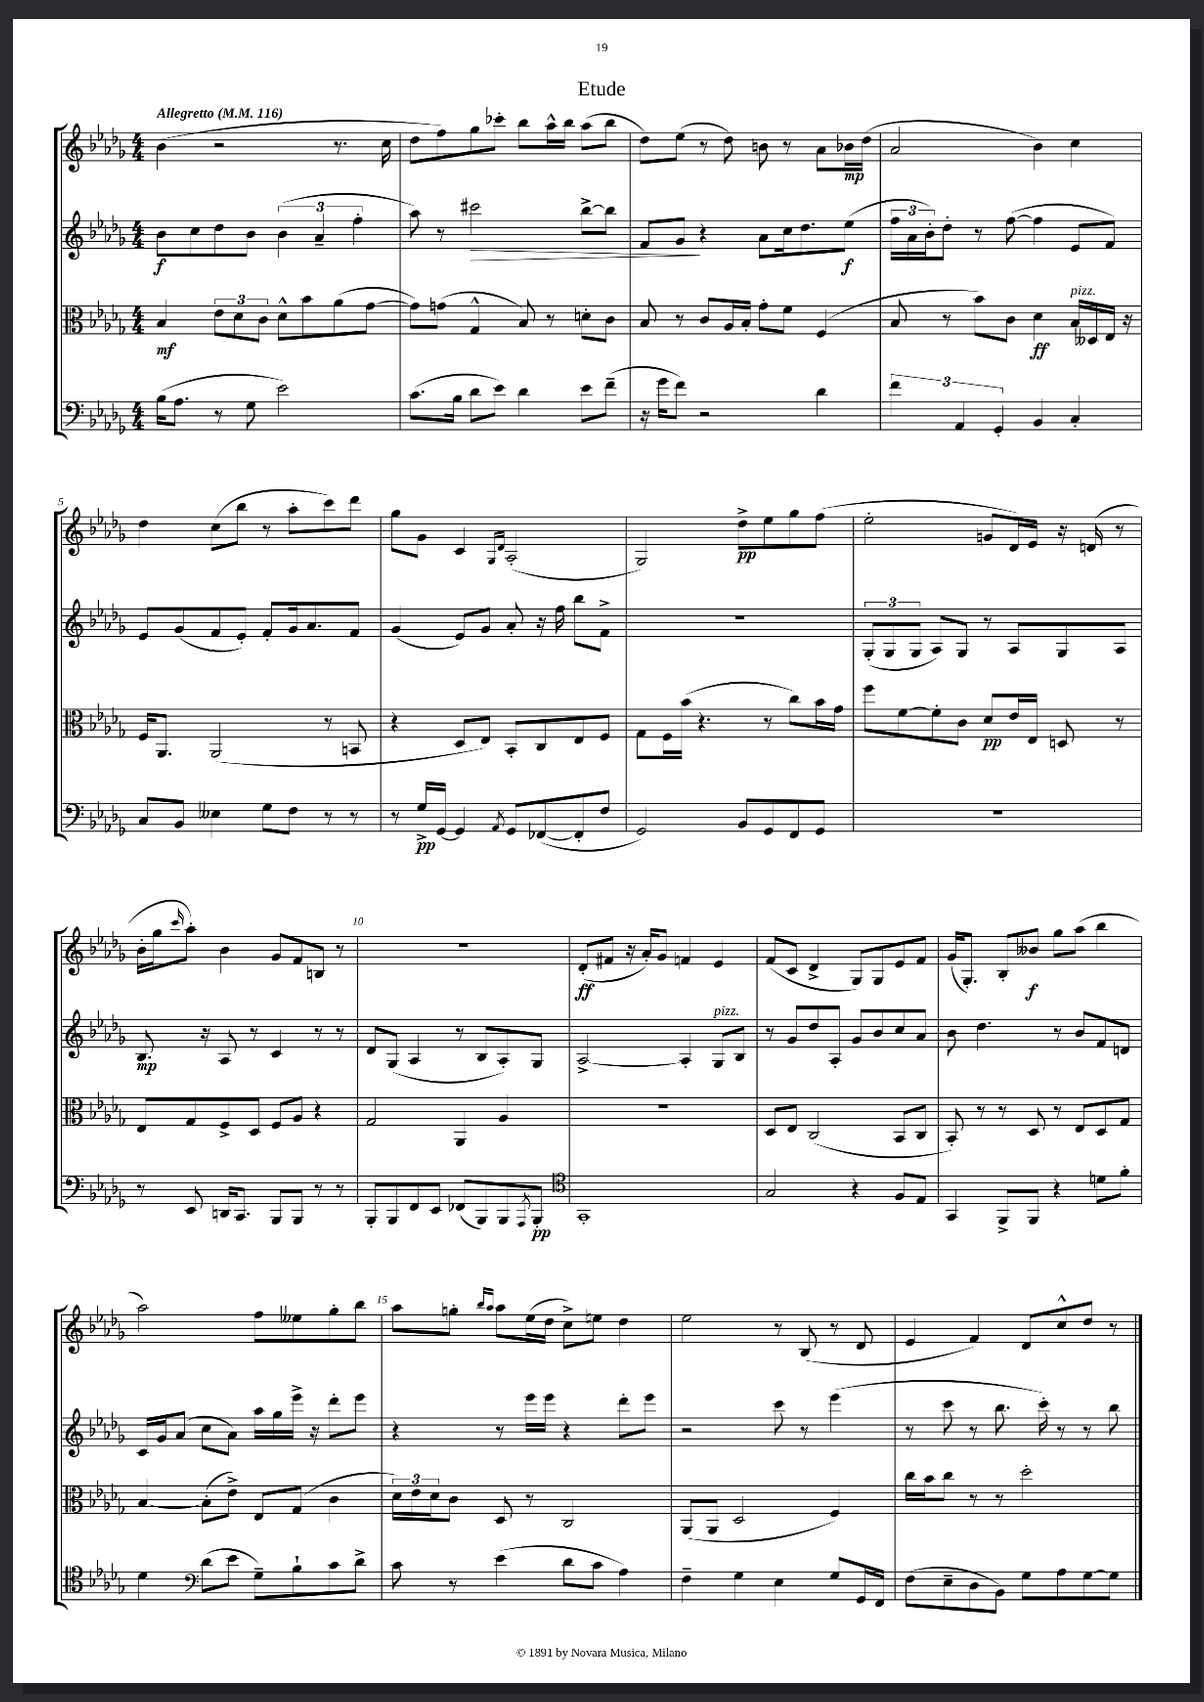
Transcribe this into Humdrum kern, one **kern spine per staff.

**kern	**kern	**kern	**kern
*staff4	*staff3	*staff2	*staff1
*clefF4	*clefC3	*clefG2	*clefG2
*k[b-e-a-d-g-]	*k[b-e-a-d-g-]	*k[b-e-a-d-g-]	*k[b-e-a-d-g-]
*M4/4	*M4/4	*M4/4	*M4/4
*MM116	*MM116	*MM116	*MM116
(16B-	4B-	8b-	(4b-
8.A-	.	.	.
.	.	8cc	.
8r	12e-	8dd-	2r
.	12d-	.	.
8G-	.	8b-	.
.	12c	.	.
2e-)	8d-^^	(6b-	.
.	8b-	.	.
.	.	6a-~	.
.	(8a-	.	8.r
.	.	6ff'	.
.	[8g-	.	.
.	.	.	16cc
=	=	=	=
(8.c	8g-])	8aa-)	8dd-
.	(8g	8r	8ff)
16B-	.	.	.
8d-	4G-^^	2ccc#	8gg-
8e-)	.	.	8ccc-'
4d-	8B-)	.	8bb-
.	8r	.	16aa-^^
.	.	.	16bb-
8e-	8d'	[8bb-^	(8aa-
(8f~	8c	8bb-]	8bb-
=	=	=	=
16r	8B-	8f	8dd-)
16g-	.	.	.
8f)	8r	8g-	(8ee-
2r	8c	4r	8r
.	16A-	.	8dd-)
.	16B-'	.	.
.	8g-'	8a-	8b
.	8f	16cc	8r
.	.	8.dd-	.
4d-	(4F	.	8a-
.	.	(8ee-	16b-
.	.	.	(16dd-
=	=	=	=
6f	8B-	24ff	2a-
.	.	24a-	.
.	.	24b-')	.
.	8r	8dd-'	.
6AA-	.	.	.
.	8b-)	8r	.
6GG-'	.	.	.
.	8c	([8ff	.
4BB-	4d-	4ff]	4b-)
4C'	16B-	8e-	4cc
.	16D--	.	.
.	16E-	8f)	.
.	16r	.	.
=	=	=	=
8C	16F	8e-	4dd-
.	8.AA-	.	.
8BB-	.	(8g-	.
4E--	(2AA-	8f	(8cc
.	.	8e-')	8bb-
8G-	.	8f'	8r
8F	.	16g-	8aa-'
.	.	8.a-	.
8r	8r	.	8ccc)
8r	8BB	8f	8ddd-
=	=	=	=
8r	4r	(4g-	8gg-
16G-^	.	.	8g-
[16GG-	.	.	.
4GG-]	8D-	8e-)	4c
.	8E-)	8g-	.
.	.	.	16qqG-
8qAA-	.	.	16qqd-
8GG-	8BB-'	8a-'	(2A-'
([8FF-	8C	16r	.
.	.	16ff	.
8FF-']	8E-	8bb-	.
8F	8F	8f^	.
=	=	=	=
2GG-)	8G-	1r	2G-)
.	16F	.	.
.	(16b-	.	.
.	4.r	.	.
8BB-	.	.	8dd-^
8GG-	8r	.	8ee-
8FF	8cc)	.	8gg-
8GG-	16b-	.	(8ff
.	16g-	.	.
=	=	=	=
1r	8ff	(12G-'	2ee-'
.	.	12G-	.
.	[8f	.	.
.	.	12G-	.
.	8f']	8A-)	.
.	8c	8G-	.
.	8d-	8r	8g
.	16e-	8A-	16d-)
.	16E-	.	16e-
.	8D	8G-	16r
.	.	.	(16d
.	8r	8A-	8r
=	=	=	=
8r	8E-	8.B-	16b-'
.	.	.	16gg-
.	.	.	16qqccc
8EE-	8G-	.	8aa-')
.	.	16r	.
16DD	8F^	8A-	4b-
8.CC	.	.	.
.	8D-	8r	.
8BBB-	8F	4c	8g-
8BBB-	8A-	.	8f
8r	4r	8r	8B
8r	.	8r	8r
=	=	=	=
8BBB-'	2G-	8d-	1r
8BBB-	.	(8G-	.
8FF	.	4A-	.
8EE-	.	.	.
(8FF-	4AA-	8r	.
8BBB-)	.	8B-	.
8BBB-	4A-	8A-')	.
8qAAA-	.	.	.
8BBB-'	.	8G-	.
=	=	=	=
*clefC4	*	*	*
1GG-'	1r	[2A-^	(8d-'
.	.	.	8f#
.	.	.	16r
.	.	.	16a-')
.	.	.	8g-
.	.	4A-']	4f
.	.	8G-	4e-
.	.	8B-	.
=	=	=	=
2G-	8D-	8r	(8f
.	8E-	8g-	8c
.	(2C	8dd-	4d-^
.	.	8A-'	.
4r	.	8g-	8G-)
.	.	8b-	8G-
8F	8BB-	8cc	8e-
8E-	8C	8a-	8f
=	=	=	=
4GG-	8BB-')	8b-	(16g-
.	.	.	8.G-')
.	8r	4.dd-	.
8FF^	8r	.	8B-'
8FF	8D-	.	8b--
4r	8r	8r	8gg-
.	8E-	8b-	(8aa-
8d	8D-	8f	4bb-
8f'	8G-	8d	.
=	=	=	=
4d-	[4B-	16c	2aa-)
.	.	16g-	.
.	.	(8a-	.
*clefF4	*	*	*
(8d-	(8B-']	8cc	.
8e-	8e-^)	8a-)	.
8G-~)	8E-	16aa-	8ff
.	.	16gg-	.
8B-`	(8G-	16eee-^	8ee--
.	.	16r	.
8c	4c	8ddd-'	8gg-'
8d-^	.	8eee-	8bb-
=	=	=	=
8c	24d-)	4r	8aa-
.	24e-	.	.
.	24d-	.	.
8r	8c	.	8gg'
.	.	.	16qqbb-
.	.	.	16qqaa-
(4e-	8D-	8r	8aa-
.	8r	16eee-	(16ee-
.	.	16eee-	16dd-
8d-	2C	4r	8cc^)
8c	.	.	8ee
4A-)	.	8ddd-'	4dd-
.	.	8eee-	.
=	=	=	=
4F~	(8AA-	2r	2ee-
.	8AA-	.	.
4G-	2D-	.	.
4E-	.	8ccc	8r
.	.	8r	(8B-
8G-	4F)	(4eee-	8r
16GG-	.	.	8d-
16FF	.	.	.
=	=	=	=
(8F	16cc	8r	4e-
.	16b-	.	.
8E-~	8cc	8ccc	.
8D-	8r	8r	4f)
8BB-)	8r	8.bb-	.
8G-	2dd-'	.	8d-
.	.	16ccc')	.
8A-	.	8r	8cc^^
[8G-	.	8r	8dd-
8G-]	.	8bb-	8r
==	==	==	==
*-	*-	*-	*-
